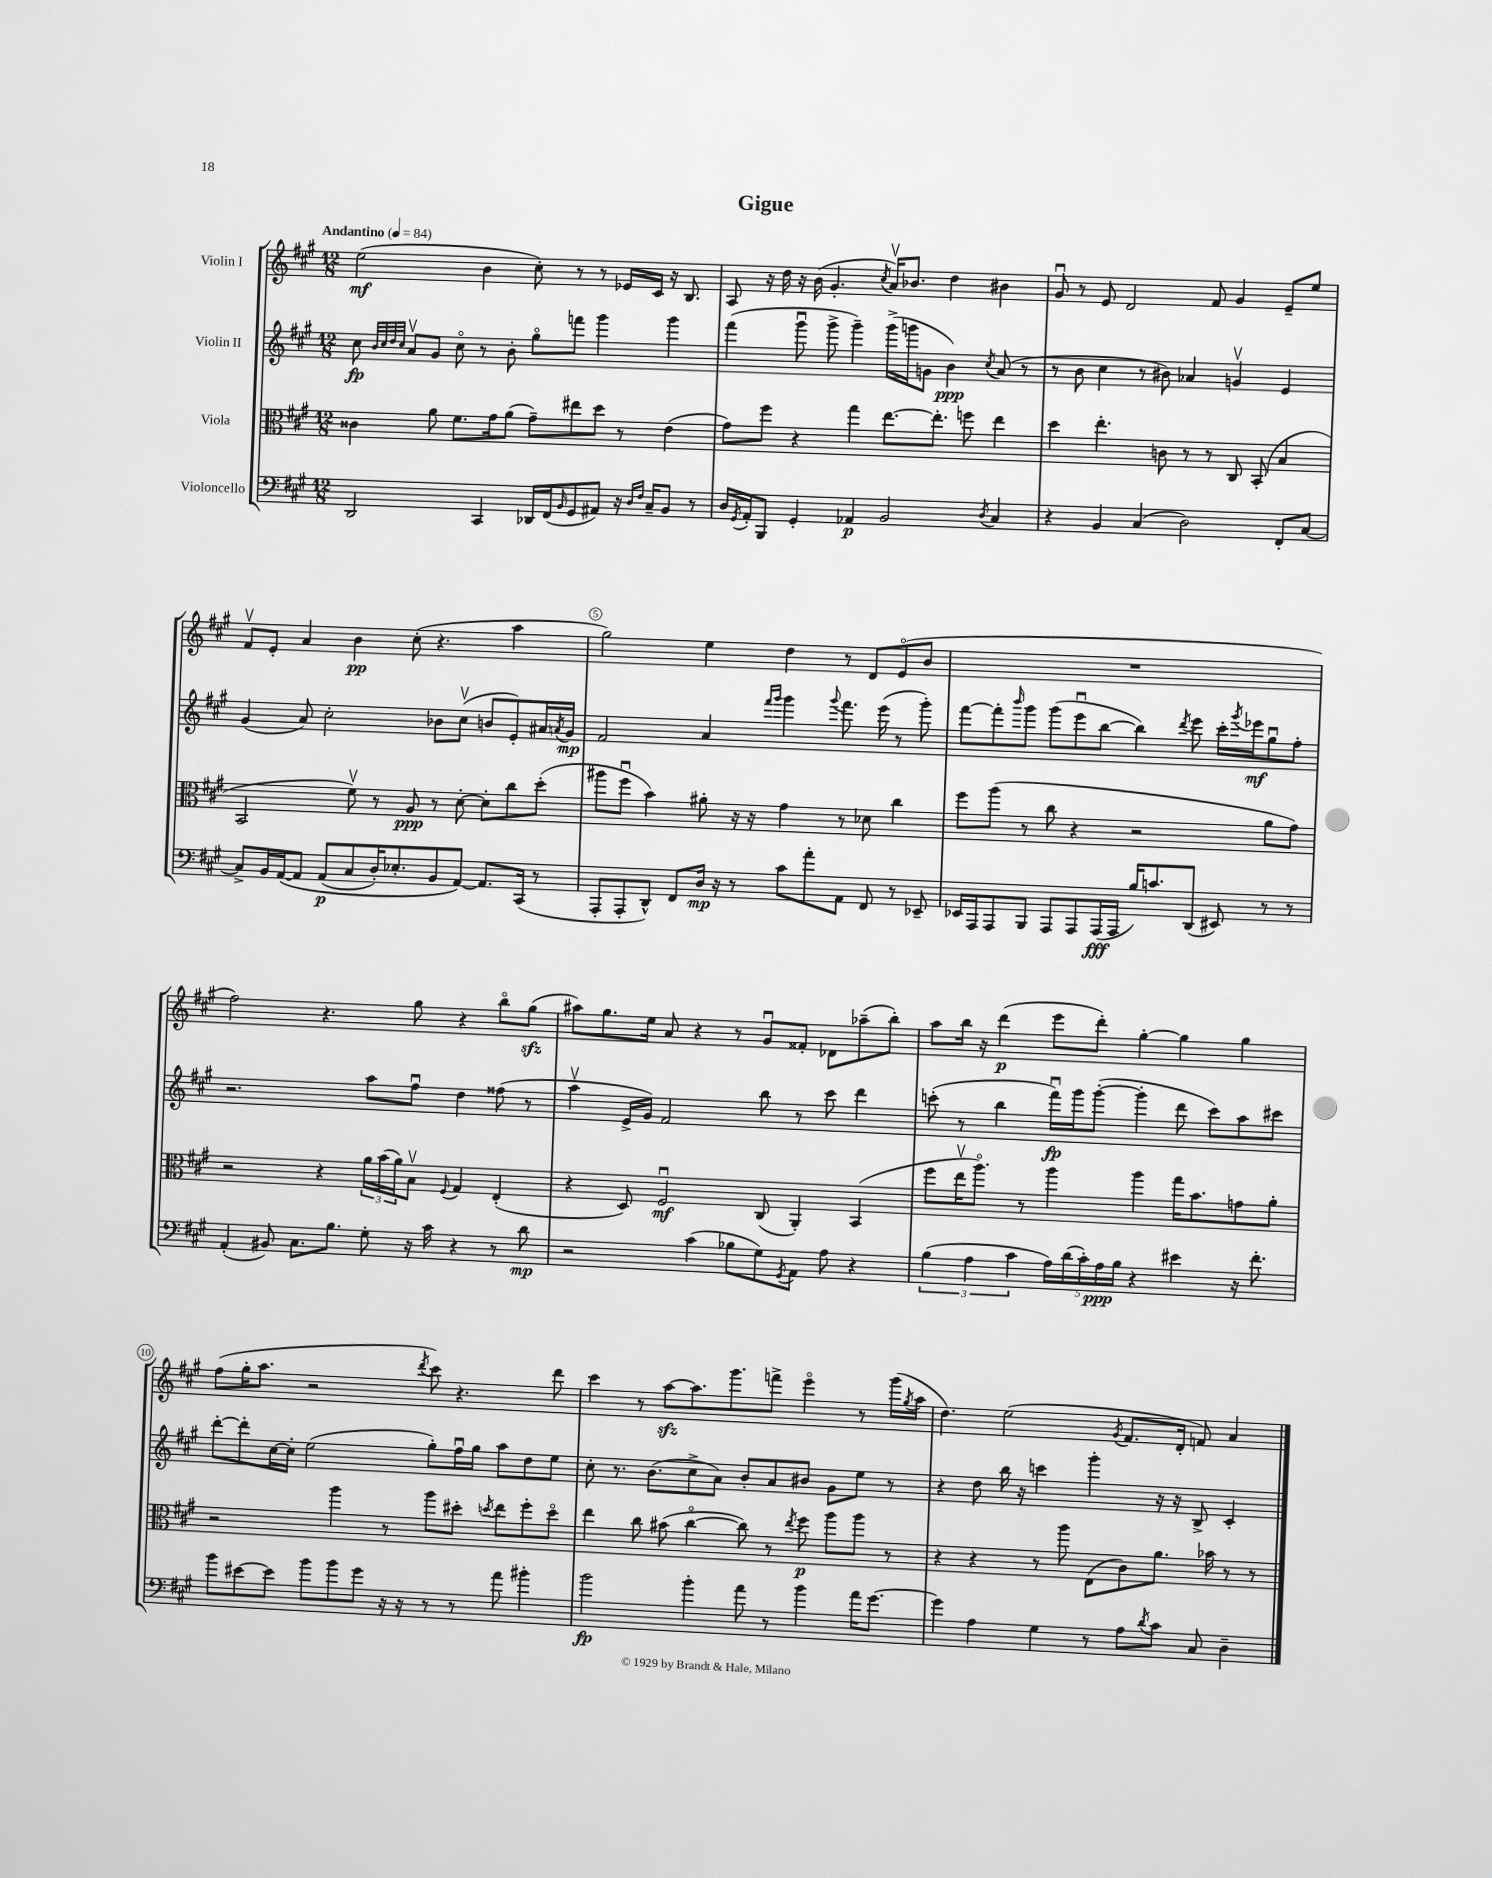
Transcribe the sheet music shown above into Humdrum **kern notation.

**kern	**dynam	**kern	**dynam	**kern	**dynam	**kern	**dynam
*part4	*part4	*part3	*part3	*part2	*part2	*part1	*part1
*staff4	*staff4	*staff3	*staff3	*staff2	*staff2	*staff1	*staff1
*I"Violoncello	*	*I"Viola	*	*I"Violin II	*	*I"Violin I	*
*clefF4	*	*clefC3	*	*clefG2	*	*clefG2	*
*k[f#c#g#]	*	*k[f#c#g#]	*	*k[f#c#g#]	*	*k[f#c#g#]	*
*M12/8	*	*M12/8	*	*M12/8	*	*M12/8	*
*MM84	*	*MM84	*	*MM84	*	*MM84	*
=1	=1	=1	=1	=1	=1	=1	=1
!	!	!	!	!	!	!LO:TX:a:B:t=Andantino	!
2DD/	.	4c##X\	.	8cc#\	fp	(2ee\	mf
.	.	.	.	32qqb/LLL	.	.	.
.	.	.	.	32qqcc#/	.	.	.
.	.	.	.	32qqdd/	.	.	.
.	.	.	.	32qqcc#/JJJ	.	.	.
.	.	.	.	8av/L	.	.	.
.	.	8a\	.	8g#/J	.	.	.
.	.	8.f#\L	.	8cc#\	.	.	.
4CC#/	.	.	.	8r	.	4b\	.
.	.	16g#\k	.	.	.	.	.
.	.	(8a\J	.	8b'\	.	.	.
16DD-X/LL	.	8g#~\L)	.	8gg#\L	.	8cc#'\)	.
(16FF#/J	.	.	.	.	.	.	.
16qqBB/	.	.	.	.	.	.	.
8GG#/	.	8ee#X\	.	8fffn\J	.	8r	.
8AA#X/J)	.	8dd\J	.	4ggg#\	.	8r	.
16r	.	8r	.	.	.	16e-X/LL	.
16qqD/LL	.	.	.	.	.	.	.
16qqF#/JJ	.	.	.	.	.	.	.
16C#~/KL	.	.	.	.	.	16c#/JJ	.
8BB/J	.	(4e\	.	4ggg#\	.	16r	.
.	.	.	.	.	.	8.B/	.
8r	.	.	.	.	.	.	.
=2	=2	=2	=2	=2	=2	=2	=2
16D/LL	.	8g#\L)	.	(4fff#\	.	8A/	.
8qGG#/	.	.	.	.	.	.	.
16AA'/J	.	.	.	.	.	.	.
8BBB/J	.	8ff#\J	.	.	.	16r	.
.	.	.	.	.	.	16dd\	.
4GG#'/	.	4r	.	8ggg#u\	.	16r	.
.	.	.	.	.	.	(16b\	.
.	.	.	.	8ggg#^\	.	4.g#'/	.
4AA-X/	p	4gg#\	.	4ggg#~\)	.	.	.
.	.	.	.	.	.	8qcc#/	.
2BB/	.	[8.ee\L	.	(16ggg#^\LL	.	16av/KL)	.
.	.	.	.	16gggn\J	.	8.b-X/J	.
.	.	.	.	8gn\J	.	.	.
.	.	8.ee'\J]	.	.	.	.	.
.	.	.	.	4b\)	ppp	4dd\	.
.	.	8ffn\	.	.	.	.	.
8qD/	.	.	.	8qcc#/	.	.	.
4C#/	.	4ee\	.	(8a/	.	4b#X\	.
.	.	.	.	8r	.	.	.
=3	=3	=3	=3	=3	=3	=3	=3
4r	.	4dd\	.	8r	.	8g#u/	.
.	.	.	.	8b\	.	8r	.
4BB/	.	4.ee'\	.	4cc#\	.	8e/	.
.	.	.	.	.	.	2d/	.
(4C#/	.	.	.	8r	.	.	.
.	.	8cn\	.	8b#X\)	.	.	.
2D\)	.	8r	.	4a-X/	.	.	.
.	.	8r	.	.	.	8f#/	.
.	.	8C#/	.	4gnv/	.	4g#/	.
.	.	(8BB'/	.	.	.	.	.
8FF#'/L	.	4B/	.	4e/	.	8e~/L	.
[8C#/J	.	.	.	.	.	8ee/J	.
!!LO:LB:g=z
=4	=4	=4	=4	=4	=4	=4	=4
8C#^/L]	.	2BB/	.	(4g#/	.	8f#v/L	.
16BB/L	.	.	.	.	.	8e'/J	.
([16AA/J	.	.	.	.	.	.	.
8AA/J]	.	.	.	8a/)	.	4a/	.
(8AA/L	p	.	.	2cc#'\	.	.	.
8C#/	.	8f#v\)	.	.	.	4b\	pp
16D'/K)	.	8r	.	.	.	.	.
8.E-X'/	.	.	.	.	.	.	.
.	.	8A/	ppp	.	.	(8cc#'\	.
8BB/	.	8r	.	8b-X\L	.	4.r	.
[8AA/J)	.	[8d'\	.	(8cc#v\J	.	.	.
8.AA/L]	.	8d'\L]	.	8bn/L	.	.	.
.	.	8cc#\	.	8e'/)	.	4aa\	.
(16CC#/Jk	.	.	.	.	.	.	.
8r	.	(8dd'\J	.	16a#X/L	.	.	.
.	.	.	.	8qan/	.	.	.
.	.	.	.	16g#/JJ	mp	.	.
=5	=5	=5	=5	=5	=5	=5	=5
8AAA'/L	.	8aa#X\L	.	2f#/	.	2gg#\)	.
8AAA'/	.	8ff#u\J	.	.	.	.	.
8DD^^/J)	.	4b\)	.	.	.	.	.
8FF#/L	.	.	.	.	.	.	.
16D/Jk	mp	8a#X'\	.	4a/	.	4ee\	.
16r	.	.	.	.	.	.	.
8r	.	16r	.	.	.	.	.
.	.	16r	.	.	.	.	.
.	.	.	.	16qqfff#/LL	.	.	.
.	.	.	.	16qqggg#/JJ	.	.	.
8c#\L	.	4g#\	.	4ggg#\	.	4dd\	.
8a'\	.	.	.	.	.	.	.
.	.	.	.	8qqggg#/	.	.	.
8AA\J	.	8r	.	8.fff#\	.	8r	.
8FF#/	.	8d-X\	.	.	.	8d/L	.
.	.	.	.	(16eee\	.	.	.
8r	.	4cc#\	.	8r	.	(8e/	.
8EE-X~/	.	.	.	8ggg#'\)	.	8b/J	.
=6	=6	=6	=6	=6	=6	=6	=6
16EE-X/LL	.	8ff#\L	.	[8fff#\L	.	1.r	.
16AAA/J	.	.	.	.	.	.	.
8AAA/	.	(8aa\J	.	8fff#'\]	.	.	.
.	.	.	.	16qqbbb/	.	.	.
8BBB/J	.	8r	.	8ggg#\J	.	.	.
8AAA/L	.	8cc#\	.	(8ggg#\L	.	.	.
8AAA/	.	4r	.	8eeeu\	.	.	.
(16AAA/L	fff	.	.	[8bb\J	.	.	.
16AAA/JJ	.	.	.	.	.	.	.
16B/KL)	.	2r	.	4bb\])	.	.	.
8.cn/	.	.	.	.	.	.	.
.	.	.	.	8qddd/	.	.	.
(8DD/J	.	.	.	8eee\	.	.	.
8EE#X/)	.	.	.	16ccc#'\LL	.	.	.
.	.	.	.	8qggg#/	.	.	.
.	.	.	.	16eee-X\J	mf	.	.
8r	.	8a\L	.	8gg#u\	.	.	.
8r	.	8g#\J)	.	8ff#'\J	.	.	.
!!LO:LB:g=z
=7	=7	=7	=7	=7	=7	=7	=7
(4AA'/	.	2r	.	2.r	.	2ff#\)	.
8BB#X/)	.	.	.	.	.	.	.
8.C#\L	.	.	.	.	.	.	.
.	.	4r	.	.	.	4.r	.
8.B\J	.	.	.	.	.	.	.
8G#'\	.	24a\LL	.	8aa\L	.	.	.
.	.	(24b\	.	.	.	.	.
.	.	24a\J)	.	.	.	.	.
16r	.	8Bv\J	.	8ff#u\J	.	8gg#\	.
16c#\	.	.	.	.	.	.	.
.	.	8qqF#/	.	.	.	.	.
4r	.	4G#/	.	4dd\	.	4r	.
8r	.	(4E'/	.	(8ff##X\	.	8bb\L	.
8d\	mp	.	.	8r	.	(8gg#zz\J	.
=8	=8	=8	=8	=8	=8	=8	=8
2r	.	4r	.	4aav\	.	8aa#X\L)	.
.	.	.	.	.	.	8.gg#\	.
.	.	8D/)	.	16e^/LL	.	.	.
.	.	.	.	16g#/JJ)	.	16ee\Jk	.
.	.	2F#u/	mf	2f#/	.	8a/	.
(4c#\	.	.	.	.	.	4r	.
8B-X\L	.	.	.	.	.	8r	.
8G#\)	.	(8C#/	.	8bb\	.	8g#u/L	.
8qGG#/	.	.	.	.	.	.	.
8AA\J	.	4AA'/)	.	8r	.	8f##X'/J	.
8A\	.	.	.	8ccc#\	.	8d-X\L	.
4r	.	(4BB/	.	4ddd\	.	(8aa-X~\	.
.	.	.	.	.	.	8bb'\J)	.
=9	=9	=9	=9	=9	=9	=9	=9
(6B\	.	8ff#\L	.	(8cccn'\	.	8aa\L	.
.	.	16eev\K	.	8r	.	16bb\Jk	.
6A\	.	.	.	.	.	.	.
.	.	8.aa\J)	.	.	.	16r	.
.	.	.	.	4bb\	.	(4ddd\	p
6c#\	.	.	.	.	.	.	.
.	.	8r	.	.	.	.	.
20A\LL)	.	4aa\	.	16fff#u\LL)	fp	8eee\L	.
(20d\	.	.	.	.	.	.	.
.	.	.	.	16ggg#\J	.	.	.
20c#'\)	.	.	.	.	.	.	.
.	.	.	.	([8ggg#'\J	.	8ddd'\J)	.
20A\	ppp	.	.	.	.	.	.
20B\JJ	.	.	.	.	.	.	.
4r	.	4aa\	.	4ggg#'\]	.	[4gg#'\	.
4e#X\	.	16gg#\KL	.	8ddd\	.	4gg#\]	.
.	.	8.b\	.	.	.	.	.
.	.	.	.	8ccc\L)	.	.	.
16r	.	8gn\	.	8aa\	.	4gg#\	.
8.f#'\	.	.	.	.	.	.	.
.	.	8a'\J	.	8ccc#X\J	.	.	.
!!LO:LB:g=z
=10	=10	=10	=10	=10	=10	=10	=10
8b\L	.	2r	.	[8ddd'\L	.	(8ff#\L	.
[8e#X\	.	.	.	8ddd'\]	.	16gg#'\K	.
.	.	.	.	.	.	8.aa\J	.
8e#\J]	.	.	.	[16cc#\L	.	.	.
.	.	.	.	16cc#'\JJ]	.	.	.
8b\L	.	.	.	(2ee\	.	2r	.
8b\	.	4aa\	.	.	.	.	.
8g#\J	.	.	.	.	.	.	.
16r	.	8r	.	.	.	.	.
16r	.	.	.	.	.	.	.
.	.	.	.	.	.	8qddd/	.
8r	.	8aa\L	.	8gg#'\L)	.	8ccc#\)	.
8r	.	8dd#X'\J	.	16ff#u\L	.	4.r	.
.	.	.	.	16gg#\JJ	.	.	.
.	.	8qddn/	.	.	.	.	.
8a\	.	8ee\L	.	8aa\L	.	.	.
4b#X'\	.	8ff#'\	.	8dd\	.	.	.
.	.	8dd\J	.	8ee\J	.	8ddd\	.
=11	=11	=11	=11	=11	=11	=11	=11
2b\	fp	4ee\	.	8cc#'\	.	4ccc#\	.
.	.	.	.	8.r	.	.	.
.	.	8cc#\	.	.	.	8r	.
.	.	.	.	(8.b\L	.	.	.
.	.	(8b#X\	.	.	.	[8aazz\L	.
4b'\	.	[4cc#\	.	8cc#^\	.	8.aa\]	.
.	.	.	.	8a\J)	.	.	.
.	.	.	.	.	.	8.ggg#\	.
8a\	.	8cc#\])	.	8b'/L	.	.	.
8r	.	8r	.	8a/	.	8fffn^\J	.
.	.	8qee/	.	.	.	.	.
4b\	.	8ff#\	p	8b#X/J	.	4eee\	.
.	.	8aa\L	.	8g#\L	.	.	.
16a\KL	.	8aa\J	.	8ee\J	.	8r	.
[8.g#\J	.	.	.	.	.	.	.
.	.	8r	.	8r	.	(16ggg#\LL	.
.	.	.	.	.	.	8qgg#/	.
.	.	.	.	.	.	16aa\JJ	.
=12	=12	=12	=12	=12	=12	=12	=12
4g#\]	.	4r	.	4r	.	4.dd\)	.
4A\	.	4r	.	8dd\	.	.	.
.	.	.	.	16bb\	.	(2ee\	.
.	.	.	.	16r	.	.	.
4G#\	.	8r	.	4cccn\	.	.	.
.	.	8aa\	.	.	.	.	.
8r	.	(8E\L	.	4ggg#'\	.	.	.
.	.	.	.	.	.	8qg#/	.
8A\L	.	8c#\)	.	.	.	8.f#/L	.
8qd/	.	.	.	.	.	.	.
8c#\J	.	8.a\J	.	16r	.	.	.
.	.	.	.	16r	.	16d'/Jk	.
8C#/	.	.	.	8B^/	.	8fn/)	.
.	.	16b-X\	.	.	.	.	.
4D~\	.	8r	.	4c#'/	.	4a/	.
.	.	8r	.	.	.	.	.
==	==	==	==	==	==	==	==
*-	*-	*-	*-	*-	*-	*-	*-
